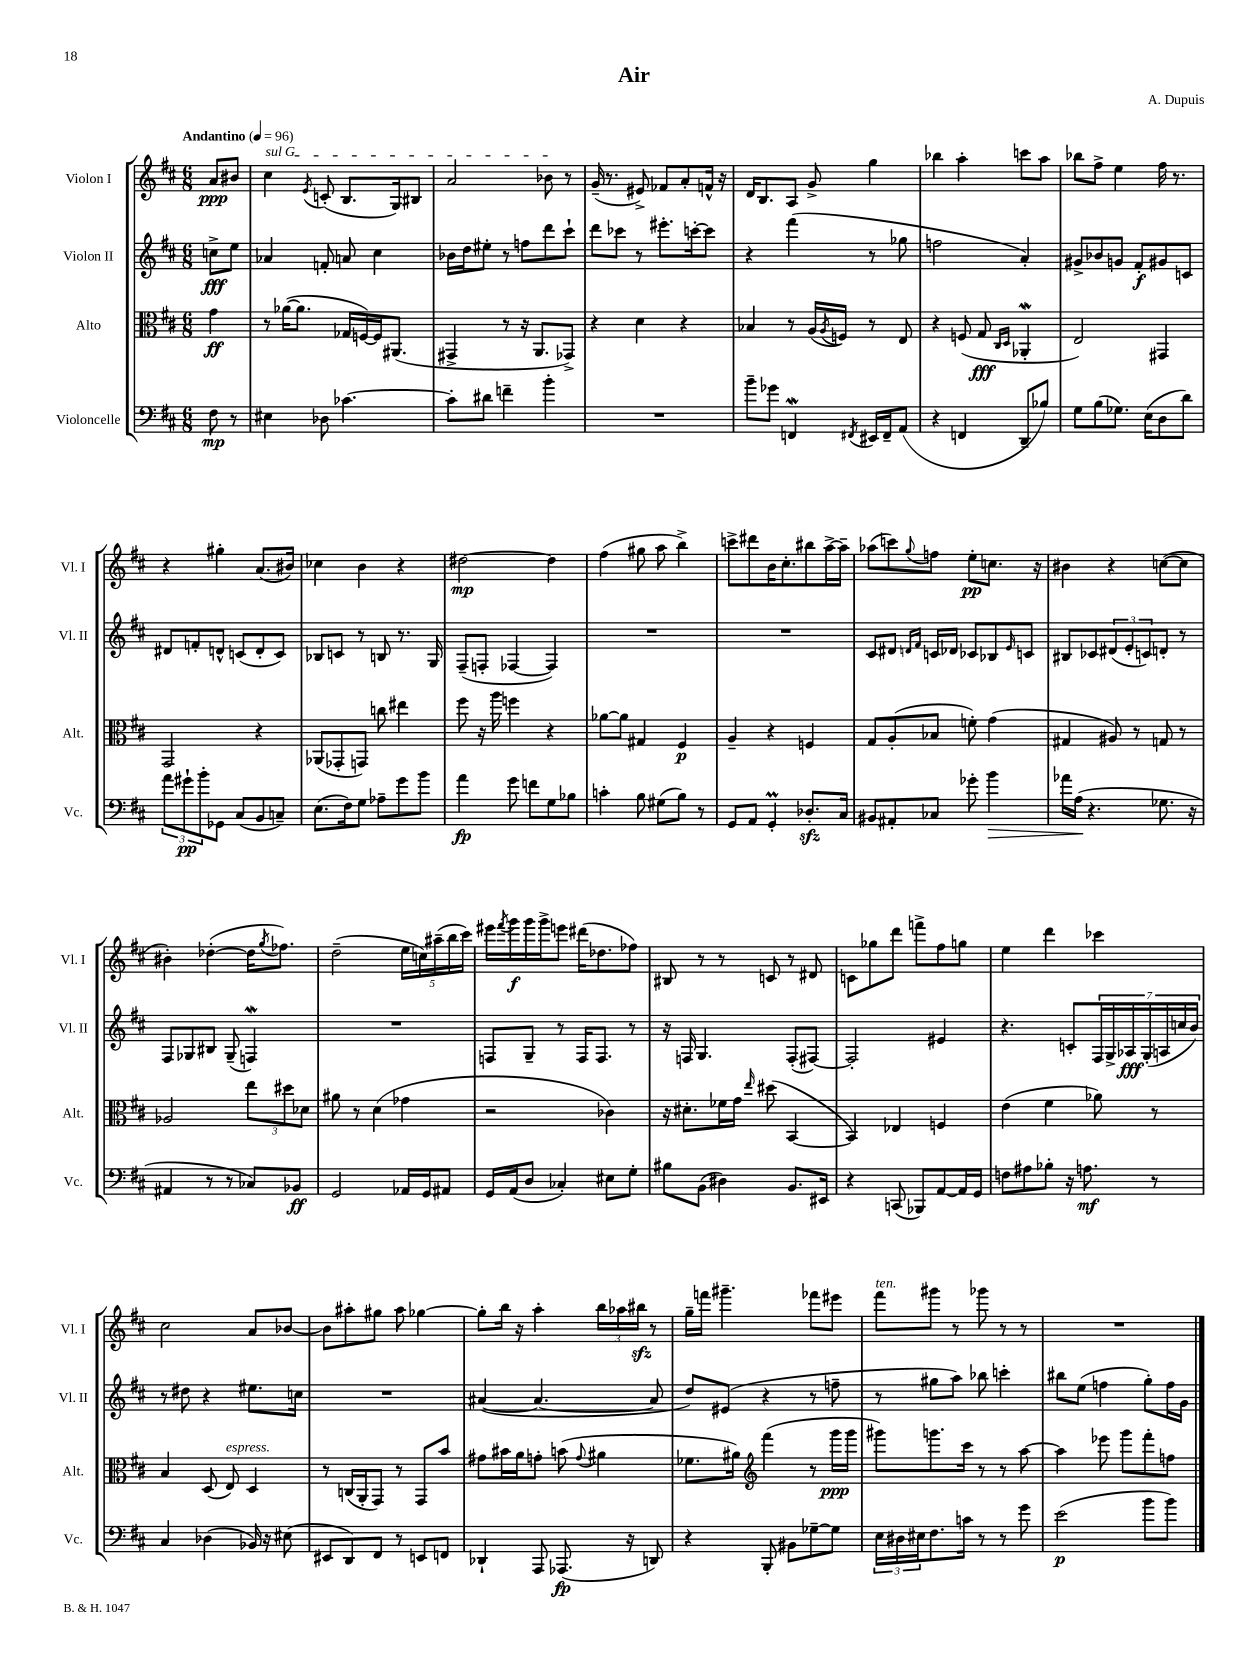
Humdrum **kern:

**kern	**kern	**kern	**kern
*staff4	*staff3	*staff2	*staff1
*clefF4	*clefC3	*clefG2	*clefG2
*k[f#c#]	*k[f#c#]	*k[f#c#]	*k[f#c#]
*M6/8	*M6/8	*M6/8	*M6/8
*MM96	*MM96	*MM96	*MM96
8F#	4g	8cc^	8a
8r	.	8ee	8b#
=	=	=	=
4E#	8r	4a-	4cc#
.	([16a-	.	.
.	8.a-]	.	.
.	.	.	8qe
8D-	.	8f'	(8c'
[4.c-	16G-	8a	8.B
.	[16F)	.	.
.	16F]	4cc#	.
.	(8.AA#	.	16G)
.	.	.	8B#
=	=	=	=
8c-']	4GG#^	16b-	2a
.	.	16dd	.
8d#	.	8ee#'	.
4f~	8r	8r	.
.	16r	8ff	.
.	8.AA	.	.
4b'	.	8ddd	8b-
.	8GG-^)	8ccc#`	8r
=	=	=	=
2.r	4r	8ddd	(16g~
.	.	.	8.r
.	.	8ccc-	.
.	4d	8r	8e#^)
.	.	8.eee#'	8f-
.	4r	.	8a'
.	.	[16ccc'	.
.	.	8ccc]	16f^^
.	.	.	16r
=	=	=	=
8b~	4B-	4r	16d
.	.	.	8.B
8g-	.	.	.
4FF	8r	(4fff#	8A
.	(16A	.	8g^
.	8qA	.	.
.	16F)	.	.
8qFF#	.	.	.
16EE#	8r	8r	4gg
16FF#~	.	.	.
(8AA	8E	8gg-	.
=	=	=	=
4r	4r	2ff	4bb-
4FF	(8F	.	4aa'
.	8G	.	.
.	16qqC#	.	.
.	16qqD	.	.
8DD~	4AA-'	4a')	8ccc
8B-)	.	.	8aa
=	=	=	=
8G	2E)	8g#^	8bb-
(8B	.	8b-	8ff#^
8.G-)	.	8g	4ee
.	.	8f#'	.
(16E	.	.	.
8D	4GG#	8g#	16ff#
.	.	.	8.r
8d)	.	8c	.
=	=	=	=
12a	2GG	8d#	4r
12g#`	.	.	.
.	.	8f'	.
12b'	.	.	.
8GG-	.	8d^^	4gg#'
(8C#	.	(8c	.
8BB	4r	8d'	(8.a
8C~)	.	8c)	.
.	.	.	16b#)
=	=	=	=
(8.E	(8AA-	8B-	4cc-
.	8GG-'	8c	.
16F#)	.	.	.
8G	8GG)	8r	4b
8A-~	8cc	8B	.
8g	4ee#	8.r	4r
8b	.	.	.
.	.	16G	.
=	=	=	=
4a	8ff#	(8F#~	[2dd#
.	16r	8F'	.
.	16aa	.	.
8g	4ff	[4F-	.
8f	.	.	.
8G	4r	4F-])	4dd#]
8B-	.	.	.
=	=	=	=
4c'	[8a-	2.r	(4ff#
.	8a-]	.	.
8B	4G#	.	8gg#
(8G#	.	.	8aa
8B)	4F#	.	4bb^)
8r	.	.	.
=	=	=	=
8GG	4A~	2.r	8ccc^
8AA	.	.	8ddd#
4GG'	4r	.	16b
.	.	.	8.cc#'
8.D-'	4F	.	8bb#
.	.	.	[16aa^
16C#	.	.	16aa~]
=	=	=	=
8BB#	8G	8c#	(8aa-
8AA#'	(8A'	8d#	8ccc)
.	.	16qqd	.
.	.	16qqf#	8qqgg
8C-	8B-	16c	8ff
.	.	16d-	.
8g-'	8f')	8c-	8ee'
4b	(4g	8B-	8.cc
.	.	16qqe	.
.	.	8c	.
.	.	.	16r
=	=	=	=
16a-	4G#	8B#	4b#
(16A	.	.	.
4.r	.	8c-	.
.	8A#)	(12d#	4r
.	.	12e'	.
.	8r	.	.
.	.	12c)	.
8.G-	8G	8d'	([8cc
.	8r	8r	8cc]
16r	.	.	.
=	=	=	=
4AA#	2A-	8F#	4b#')
.	.	8G-	.
8r	.	8B#	([4dd-'
8r	.	(8G-~	.
8C-)	12ee	4F)	16dd-]
.	.	.	8qgg
.	.	.	8.ff-)
.	12dd#	.	.
8BB-	.	.	.
.	12d-	.	.
=	=	=	=
2GG	8a#	2.r	(2dd~
.	8r	.	.
.	(4d	.	.
16AA-	4g-	.	20ee
.	.	.	20cc)
16GG	.	.	.
.	.	.	(20aa#~
8AA#	.	.	.
.	.	.	20bb
.	.	.	20ccc#)
=	=	=	=
16GG	2r	8F	16eee#
.	.	.	8qfff#
(16AA	.	.	16ggg
8D	.	8G~	16ggg
.	.	.	16ggg^
4C-')	.	8r	8eee
.	.	16F	(16ddd#
.	.	8.F	8.dd-
8E#	4c-)	.	.
8G'	.	8r	8ff-)
=	=	=	=
8B#	16r	16r	8B#
.	8.d#'	16F	.
(8BB	.	4.G	8r
4D#)	16f-	.	8r
.	16g	.	.
.	16qqee	.	.
.	(8dd#	.	8c
8.BB	[4BB	(8F'	8r
.	.	[8F#)	8d#
16EE#	.	.	.
=	=	=	=
4r	4BB])	2F#']	8c
.	.	.	8gg-
(8CC	4E-	.	8ddd
8BBB-)	.	.	8fff^
[8AA	4F	4e#	8ff#
16AA]	.	.	8gg
16GG	.	.	.
=	=	=	=
8F	(4e	4.r	4ee
8A#	.	.	.
8B-'	4f#	.	4ddd
16r	.	8c'	.
8.A	.	.	.
.	8a-)	28F#	4ccc-
.	.	28G^	.
.	.	28A-	.
.	.	(28G'	.
8r	8r	.	.
.	.	28A	.
.	.	28cc	.
.	.	28b)	.
=	=	=	=
4C#	4B	8r	2cc#
.	.	8dd#	.
(4D-	(8D	4r	.
.	8E)	.	.
16BB-)	4D	8.ee#	8a
16r	.	.	.
(8E#	.	.	[8b-
.	.	16cc	.
=	=	=	=
8EE#	8r	2.r	8b-]
8DD)	(16C	.	8aa#'
.	16AA'	.	.
8FF#	8GG)	.	8gg#
8r	8r	.	8aa#
8EE	8GG	.	[4gg-
8FF	8b	.	.
=	=	=	=
4DD-`	8g#	([4a#	8gg-']
.	16b#	.	16bb
.	16a	.	16r
8AAA	8g'	4.a#_	4aa'
(8.AAA-	(8b	.	.
.	8qqg	.	.
.	4a#	.	24bb
.	.	.	24aa-
16r	.	.	.
.	.	.	24bb#
8DD)	.	8a#]	8r
=	=	=	=
4r	8.f-	8dd)	16gg~
.	.	.	16fff
.	.	(8e#	4.ggg#~
.	16a#)	.	.
*	*clefG2	*	*
8BBB'	(4fff#	4r	.
8BB#	.	.	.
[8G-~	8r	8r	8fff-
8G-]	16ggg	8ff~	8eee#
.	16ggg	.	.
=	=	=	=
24E	8ggg#)	8r	8fff#
24D#	.	.	.
24E#	.	.	.
8.F#	8.ggg	8gg#	8ggg#
.	.	8aa)	8r
16c	16ccc#	.	.
8r	8r	8bb-	8ggg-
8r	8r	4ccc'	8r
8g	[8aa	.	8r
=	=	=	=
(2e	4aa]	8bb#	2.r
.	.	(8ee	.
.	8eee-	4ff	.
.	8ggg	.	.
8b	8fff#'	8gg')	.
8b)	8ff	16ff	.
.	.	16g	.
==	==	==	==
*-	*-	*-	*-
